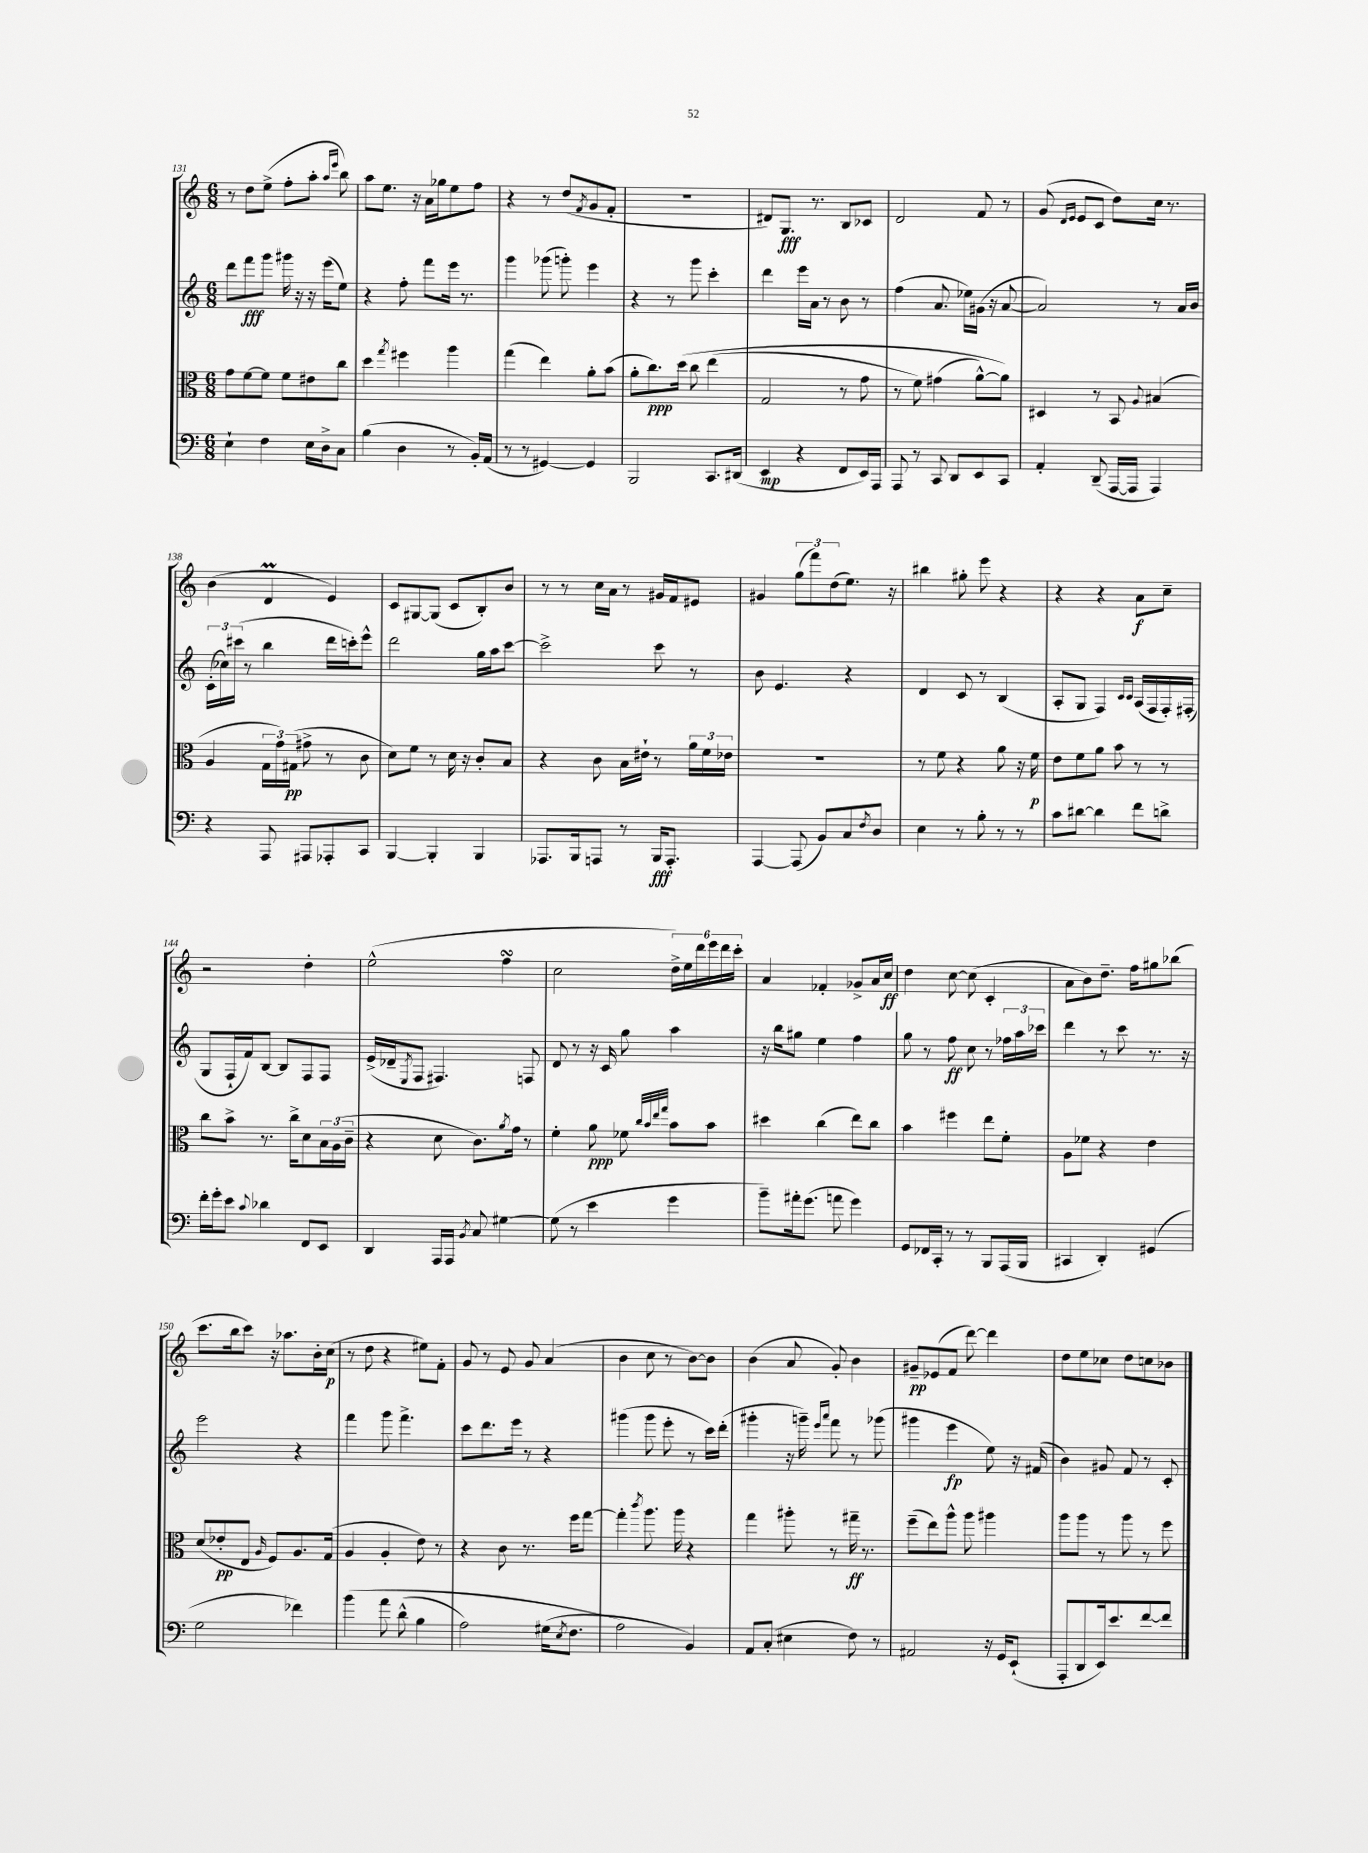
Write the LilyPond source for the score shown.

<<
\new StaffGroup <<
\new Staff = "s0" {
    \clef treble \key c \major \numericTimeSignature \time 6/8
    r8 d''8 e''8->( f''8-. a''8-. \grace { a''16 e'''16 } b''8) |
    a''8 e''8. r16 a'16 ges''16 e''8 f''8 |
    r4 r8 d''8( \acciaccatura { f'8 } g'8 f'8-. |
    R2. |
    dis'8) g8.\fff r8. b8 ces'8 |
    d'2 f'8 r8 |
    g'8( \grace { d'16 e'16 } e'8 c'8 d''8) c''16 r8. |
    b'4( d'4\prall e'4) |
    c'8 gis8~ gis8( c'8 b8-.) b'8 |
    r8 r8 c''16 a'16 r8 gis'16 f'16 eis'8 |
    gis'4 \tuplet 3/2 { g''8( f'''8) d''8( } e''8.) r16 |
    bis''4 gis''8-. e'''8 r4 |
    r4 r4 a'8\f c''8-- |
    r2 d''4-. |
    e''2-^( f''4\turn |
    c''2 \tuplet 6/4 { d''16->) e''16 d'''16 e'''16 d'''16 c'''16-. } |
    a'4 fes'4-. ges'8-> a'16 c''16\ff |
    d''4 c''8~ c''8( c'4-. |
    a'8 b'8) d''8.-- f''16 gis''8 bes''8( |
    c'''8. b''16 c'''8) r16 aes''8. b'16-. c''16\p( |
    r8 d''8 r4 eis''8) f'8-. |
    g'8 r8 e'8 g'8 a'4( |
    b'4 c''8 r8 b'8~) b'8 |
    b'4( a'8 g'8-.) b'4 |
    gis'8--\pp ees'8( f'8 d'''8~) d'''4 |
    d''8 e''8 ces''8 d''8 c''8 bes'8 \bar "|." |
}
\new Staff = "s1" {
    \clef treble \key c \major \numericTimeSignature \time 6/8
    d'''8 f'''8\fff g'''8 gis'''16 r16 r16 e'''16( e''8) |
    r4 f''8-. f'''8 e'''16 r8. |
    g'''4 ges'''8( g'''8-.) e'''4 |
    r4 r8 g'''8 c'''4-. |
    d'''4 e'''16 a'16 r8 b'8 r8 |
    f''4( a'8. ees''16) gis'16( r16 a'8~ |
    a'2) r8 a'16 b'16 |
    \tuplet 3/2 { c'16-.( ces''16) cis'''16( } r8 b''4 d'''16 c'''16-.) e'''8-^ |
    d'''2 g''16 a''16 c'''8~ |
    c'''2-> c'''8 r8 |
    b'8 e'4. r4 |
    d'4 c'8 r8 b4( |
    a8-. g8 f4) \grace { c'16 c'16 } a16( f16 f16-.) fis16-.( |
    g8 f16-! f'16) b8~ b8 f8 f8 |
    e'16->( des'16-- \acciaccatura { e8 } f8 fis4.) f8 |
    d'8 r8 r16 c'16 g''8 a''4 |
    r16 b''16 gis''8 e''4 f''4 |
    g''8 r8 f''8\ff c''8 r8 \tuplet 3/2 { fes''16 a''16 ces'''16 } |
    d'''4 r8 c'''8 r8. r16 |
    e'''2 r4 |
    f'''4 g'''8 f'''4.-> |
    c'''8 d'''8. e'''16 r8 r4 |
    gis'''4( gis'''8 e'''8-. r8 c'''16) d'''16-.( |
    gis'''4-. r16 g'''16--) \grace { e'''16 a'''16 } f'''8 r8 ges'''8( |
    gis'''4 e'''4\fp e''8) r16 fis'16( |
    b'4) gis'8 f'8 r8 c'8-. \bar "|." |
}
\new Staff = "s2" {
    \clef alto \key c \major \numericTimeSignature \time 6/8
    g'8 f'8~ f'8 f'8 eis'8 c''8 |
    d''4 \acciaccatura { g''8 } fis''4 a''4 |
    g''4( e''4) a'8-. b'8( |
    a'8-. c''8.\ppp) d''16\( c''8 e''4( |
    g2 r8 g'8 |
    r8 f'8) gis'4( a'8~-^) a'8\) |
    dis4 r8 b,8 \appoggiatura { a8 } bis4( |
    a4 \tuplet 3/2 { g16 g'16) gis16\pp( } gis'8-> r8 c'8 |
    d'8) f'8 r8 d'16 r16 c'8-. b8 |
    r4 c'8 b16 eis'16-! r8 \tuplet 3/2 { a'16 f'16 ees'16 } |
    R2. |
    r8 f'8 r4 a'8 r16 f'16\p |
    e'8 f'8 a'8 b'8 r8 r8 |
    c''8 b'8-> r8. c''16-> d'8 \tuplet 3/2 { b16 a16( c'16-- } |
    r4 d'8 c'8.) \acciaccatura { a'8 } g'16 r8 |
    f'4-. a'8\ppp fes'8 \grace { c''32 b'32 e''32 g''32 } b'8 b'8 |
    dis''4 c''4( e''8) c''8 |
    b'4 fis''4 e''8 f'8-. |
    a8 fes'8 r4 e'4 |
    d'8( ees'8-.\pp e8 \grace { a16 } f8) a8. g16( |
    a4 a4-. e'8) r8 |
    r4 c'8 r8. f''16 g''8~ |
    g''4-. \acciaccatura { c'''8 } a''8. a''16 r4 |
    g''4 ais''8-. r8 gis''16--\ff r8. |
    f''8--( e''8) a''8-^ a''8 ais''4 |
    a''8 a''8 r8 a''8 r8 f''8 \bar "|." |
}
\new Staff = "s3" {
    \clef bass \key c \major \numericTimeSignature \time 6/8
    e4-! f4 e16 d16-> c8 |
    b4( d4 r8 b,16-.) a,16( |
    r8 r8 gis,4~) gis,4 |
    b,,2 c,8. dis,16( |
    e,4\mp r4 f,8 e,16) a,,16 |
    a,,8 r8 c,8 d,8 e,8 c,8 |
    a,4-. d,8--( a,,16~ a,,16 a,,4) |
    r4 a,,8 ais,,8 aes,,8-. c,8 |
    b,,4~ b,,4-. b,,4 |
    aes,,8. b,,16 a,,8 r8 b,,16\fff a,,8.-. |
    a,,4~ a,,8( b,8) c8 \acciaccatura { f8 } d8 |
    e4 r8 b8-. r8 r8 |
    c'8 dis'8~ dis'4 f'8 d'8-> |
    f'16-. g'16-. e'8 \appoggiatura { c'8 } des'4 f,8 e,8 |
    d,4 a,,16 a,,16 \acciaccatura { b,8 } c8 gis4~ |
    gis8( r8 e'4 g'4 |
    b'8--) ais'16-. g'8.( a'8 g'4) |
    g,8 fes,16 c,16-. r8 r8 b,,8 a,,16( b,,16 |
    cis,4 d,4-.) gis,4( |
    g2 fes'4) |
    b'4\( a'8 d'8-^( b4 |
    a2) gis16( \acciaccatura { e8 } f8. |
    a2\) b,4) |
    a,8 c8-.( eis4 f8) r8 |
    ais,2 r16 g,16 e,8-!( |
    a,,8-. d,8 e,16) e'8. f'8~ f'8 \bar "|." |
}
>>
>>
\layout { \context { \Score currentBarNumber = #131 } }
